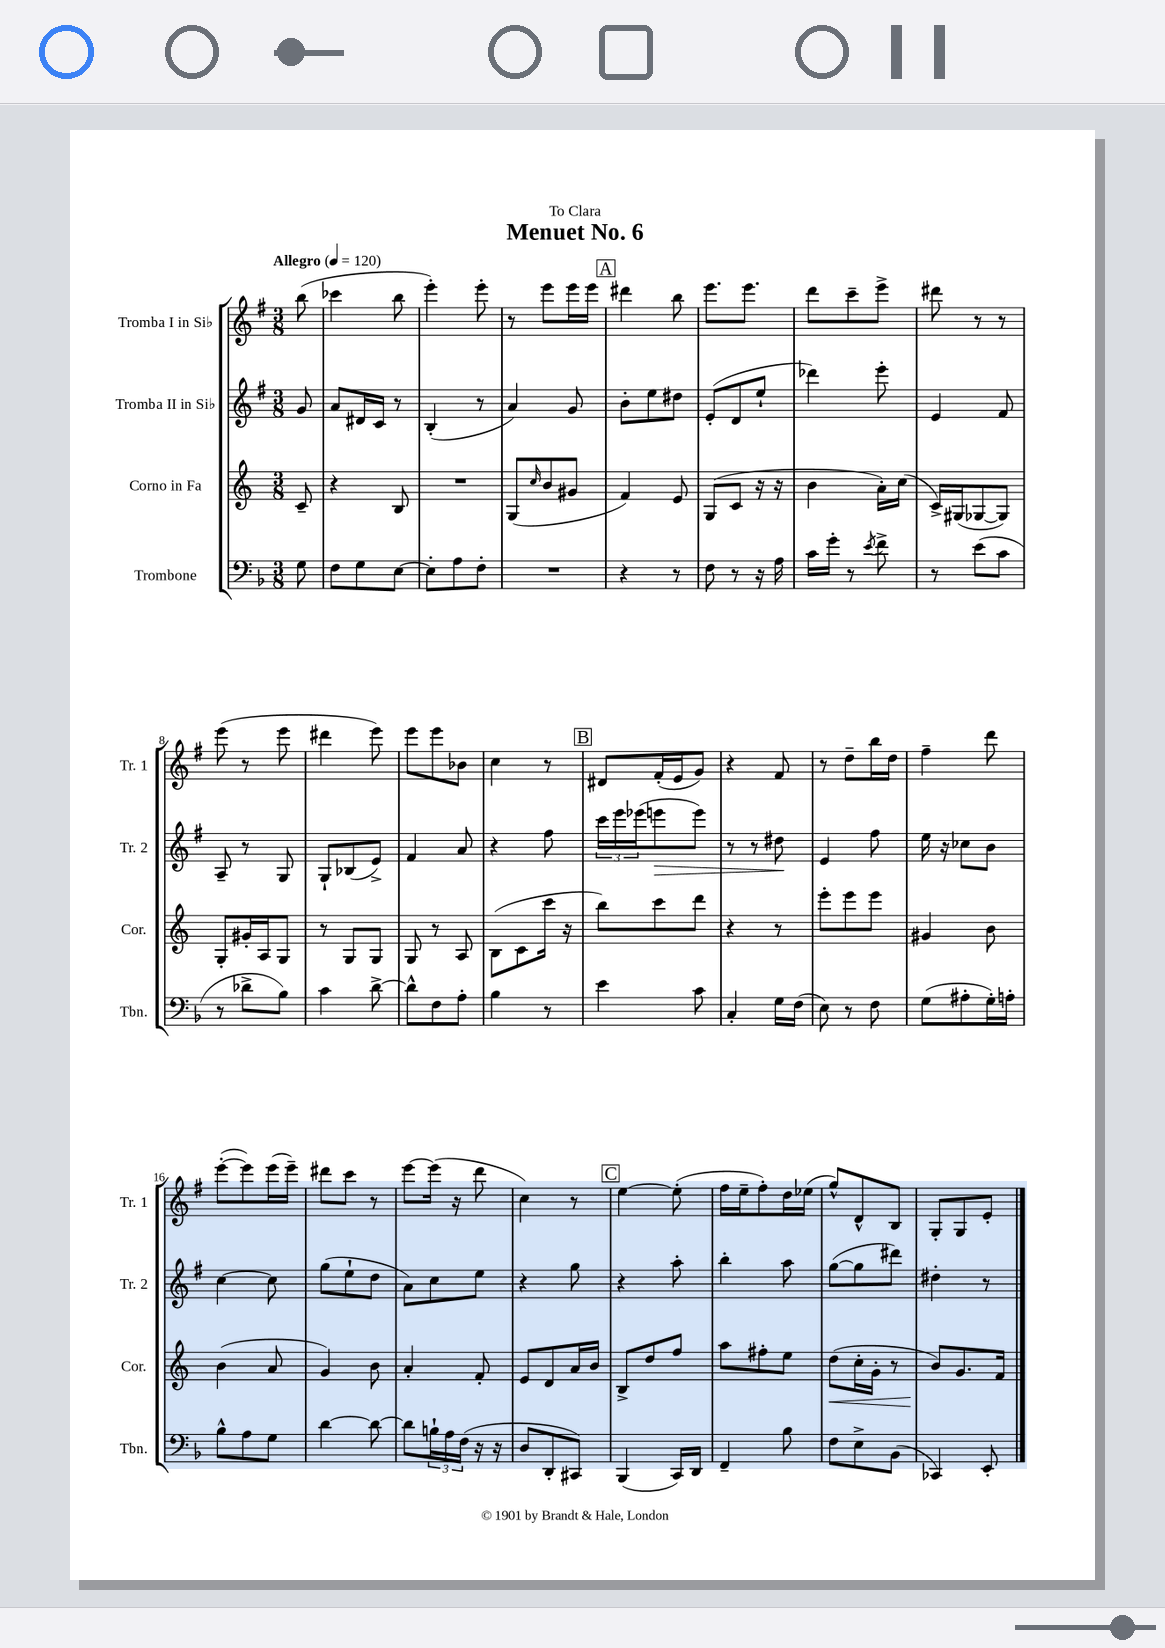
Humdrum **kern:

**kern	**kern	**kern	**kern
*staff4	*staff3	*staff2	*staff1
*clefF4	*clefG2	*clefG2	*clefG2
*k[b-]	*k[]	*k[f#]	*k[f#]
*M3/8	*M3/8	*M3/8	*M3/8
*MM120	*MM120	*MM120	*MM120
8G	8c~	8g	(8bb
=	=	=	=
8F	4r	8a	4ccc-
8G	.	16d#	.
.	.	16c	.
[8E	8B	8r	8bb
=	=	=	=
8E']	4.r	(4B'	4eee')
8A	.	.	.
8F'	.	8r	8eee'
=	=	=	=
4.r	(8G	4a)	8r
.	16qqcc	.	.
.	8b	.	8eee
.	8g#	8g	16eee
.	.	.	16eee
=	=	=	=
4r	4f)	8b'	4ddd#
.	.	8ee	.
8r	8e	8dd#	8bb
=	=	=	=
8F	(8G	(8e'	8.eee
8r	8c	8d	.
.	.	.	8.eee
16r	16r	8ee`	.
16A	16r	.	.
=	=	=	=
16c	4b	4ddd-)	8ddd
16g'	.	.	.
8r	.	.	8ccc~
8qe	.	.	.
8f^	16a')	8eee'	8eee^
.	(16cc	.	.
=	=	=	=
8r	16c^)	4e	8ddd#
.	(16G#	.	.
(8e	[8G-	.	8r
8c	8G-])	8f#	8r
=	=	=	=
8r	8G'	8A~	(8eee
8d-^	16g#'	8r	8r
.	16A	.	.
8B-)	8G	8G	8eee
=	=	=	=
4c	8r	8G`	4ddd#
.	8G	(8B-	.
[8d^	8G	8e^)	8eee)
=	=	=	=
8d^^]	8G	4f#	8eee
8F	8r	.	8eee
8A'	8A	8a	8b-
=	=	=	=
4B-	(8B	4r	4cc
.	8c	.	.
8r	16ccc	8ff#	8r
.	16r	.	.
=	=	=	=
4e	8bb)	24ccc	8d#
.	.	24eee	.
.	.	(24eee-	.
.	8ccc	8eee	(16f#'
.	.	.	16e
8c	8ddd	8eee)	8g)
=	=	=	=
4C'	4r	8r	4r
.	.	8r	.
16G	8r	8dd#	8f#
(16F	.	.	.
=	=	=	=
8E)	8eee'	4e	8r
8r	8eee	.	8dd~
8F	8eee	8ff#	16bb
.	.	.	16dd
=	=	=	=
(8G	4g#	16ee	4ff#~
.	.	16r	.
8A#'	.	8cc-	.
16G')	8b	8b	8ddd
16A'	.	.	.
=	=	=	=
8B-^^	(4b	[4cc	([8eee'
8A	.	.	8eee])
8G	8a	8cc]	(16eee
.	.	.	16eee~)
=	=	=	=
[4d	4g)	(8gg	8ddd#
.	.	8ee`	8ccc
8d_	8b	8dd	8r
=	=	=	=
8d]	4a'	8a)	[8eee
24B`	.	8cc	(16eee]
24A	.	.	.
.	.	.	16r
(24F	.	.	.
16r	8f'	8ee	8ddd
16r	.	.	.
=	=	=	=
8D	8e	4r	4cc)
8DD'	8d	.	.
8CC#)	16a	8gg	8r
.	16b	.	.
=	=	=	=
(4BBB-	8B^	4r	[4ee
.	8dd	.	.
16CC)	8ff	8aa'	(8ee']
16DD	.	.	.
=	=	=	=
4FF~	8aa	4bb'	16ff#
.	.	.	16ee~
.	8ff#'	.	8ff#')
8B-	8ee	8aa	16dd
.	.	.	(16ee-
=	=	=	=
8F	(8dd	([8gg	8gg^^)
8E^	16cc'	8gg]	8d^^
.	16g'	.	.
(8BB-	8r	8ddd#)	8B
=	=	=	=
4CC-)	8b)	4dd#'	8G'
.	8.g	.	8G
8EE'	.	8r	8e'
.	16f	.	.
==	==	==	==
*-	*-	*-	*-
